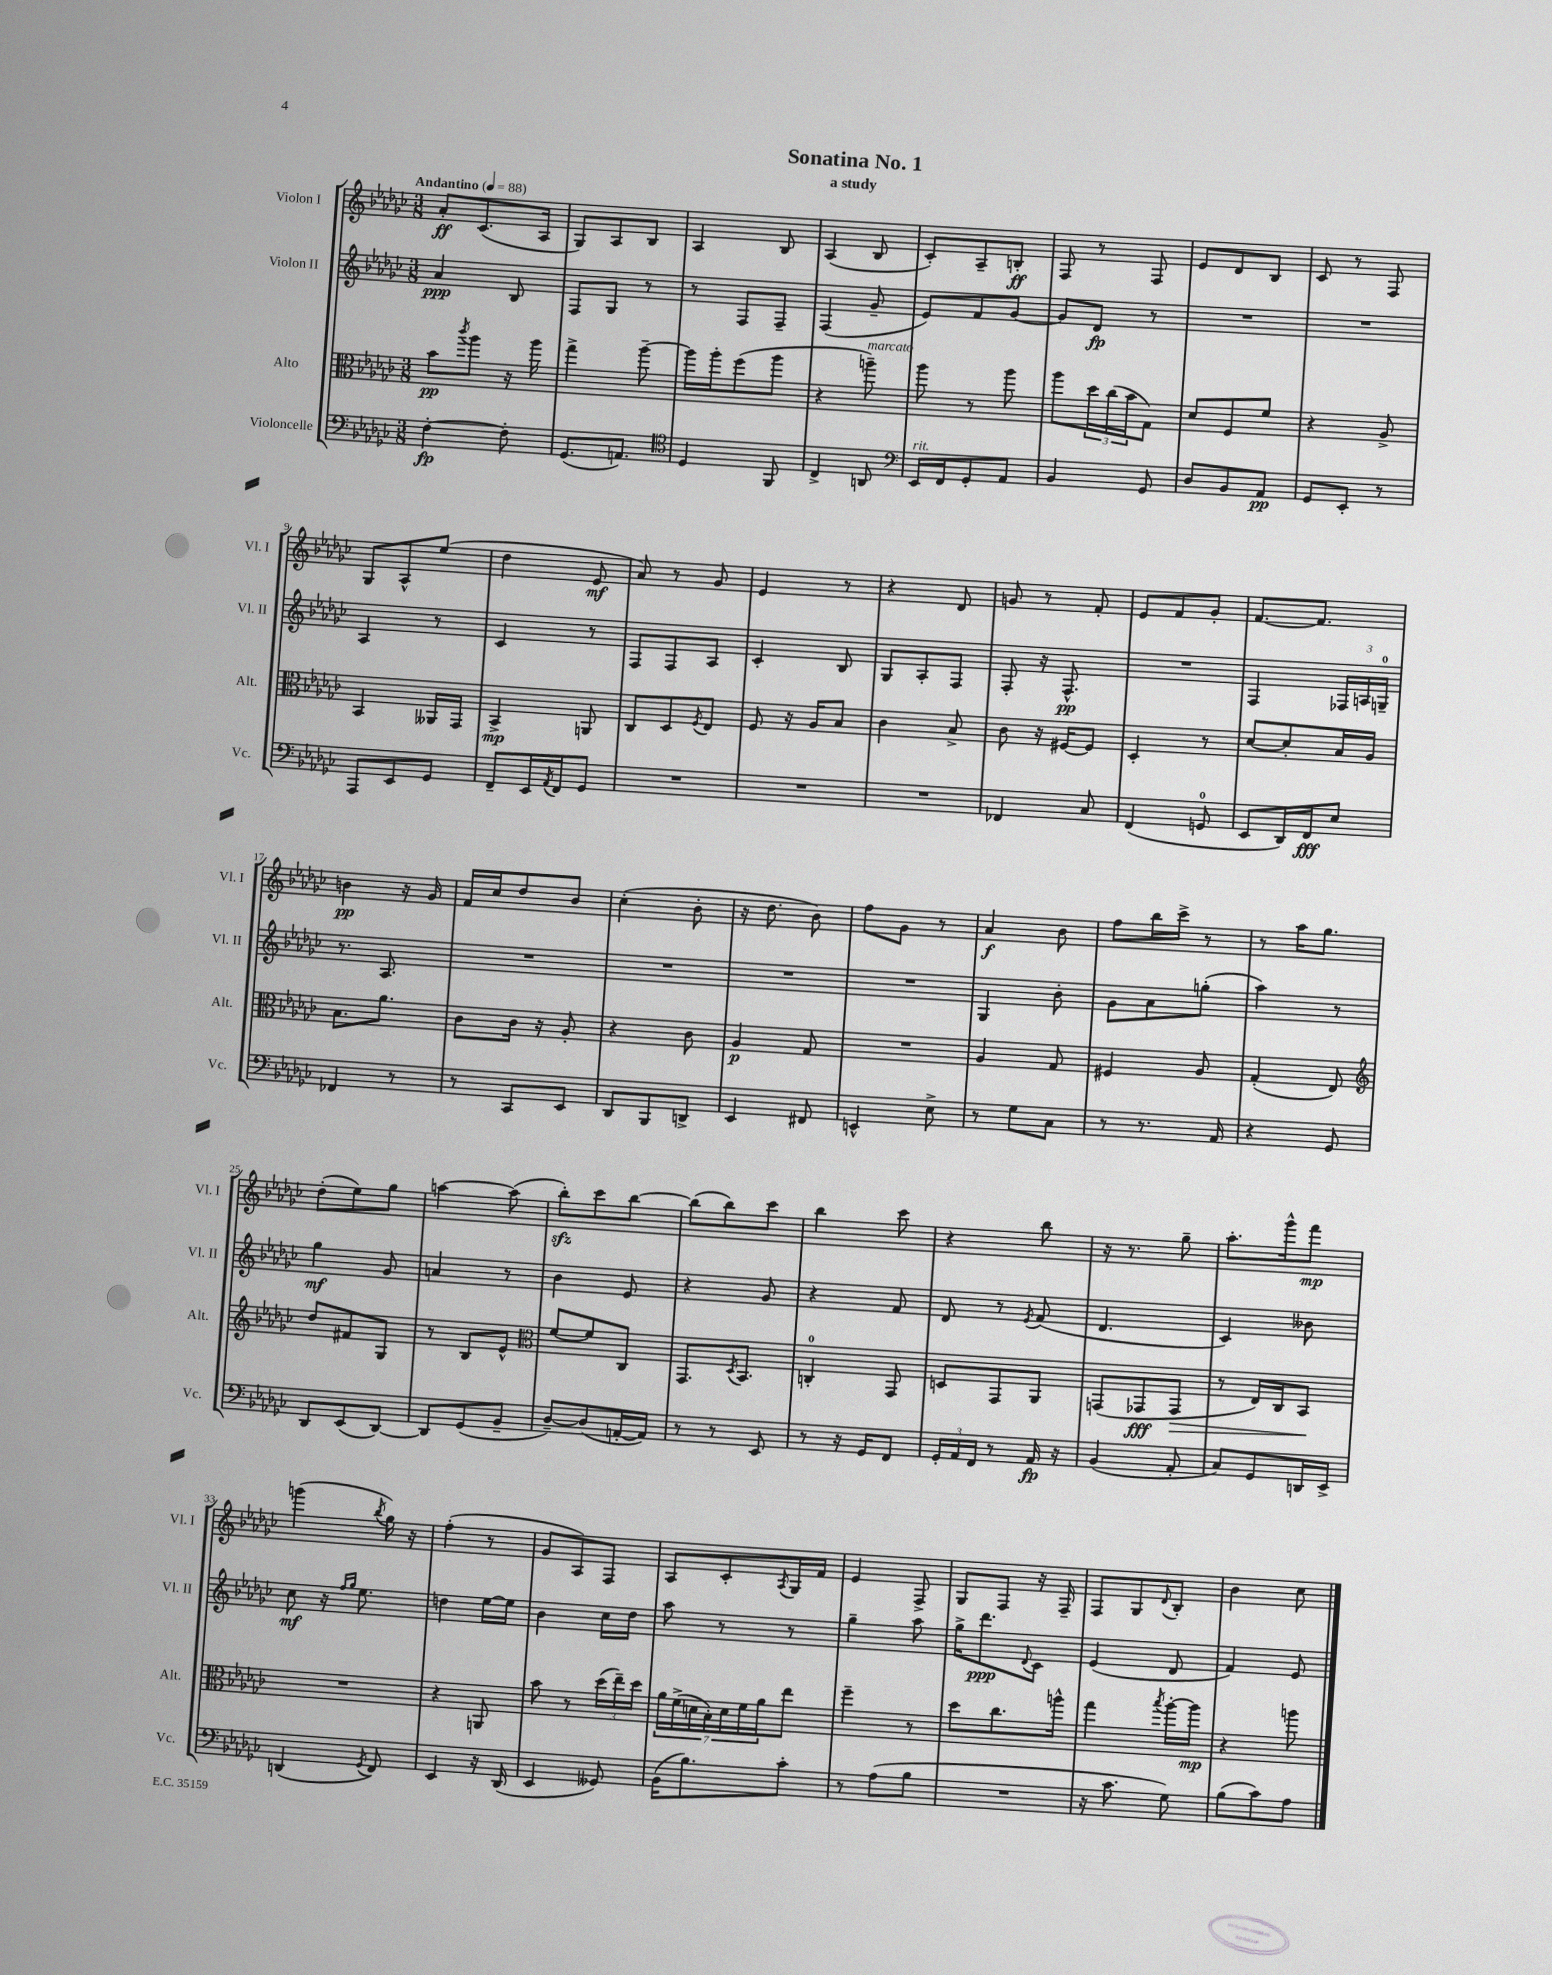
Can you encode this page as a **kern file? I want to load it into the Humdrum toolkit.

**kern	**dynam	**kern	**dynam	**kern	**dynam	**kern	**dynam
*part4	*part4	*part3	*part3	*part2	*part2	*part1	*part1
*staff4	*staff4	*staff3	*staff3	*staff2	*staff2	*staff1	*staff1
*I"Violoncelle	*	*I"Alto	*	*I"Violon II	*	*I"Violon I	*
*I'Vc.	*	*I'Alt.	*	*I'Vl. II	*	*I'Vl. I	*
*clefF4	*	*clefC3	*	*clefG2	*	*clefG2	*
*k[b-e-a-d-g-c-]	*	*k[b-e-a-d-g-c-]	*	*k[b-e-a-d-g-c-]	*	*k[b-e-a-d-g-c-]	*
*M3/8	*	*M3/8	*	*M3/8	*	*M3/8	*
*MM88	*	*MM88	*	*MM88	*	*MM88	*
=1	=1	=1	=1	=1	=1	=1	=1
!	!	!	!	!	!	!LO:TX:a:B:t=Andantino	!
[4F'\	fp	8b-\L	pp	4a-/	ppp	8a-'/L	ff
.	.	8qccc-/	.	.	.	.	.
.	.	8aa-\J	.	.	.	(8.c-/	.
8F'\]	.	16r	.	8B-/	.	.	.
.	.	16aa-\	.	.	.	16A-/Jk	.
=2	=2	=2	=2	=2	=2	=2	=2
(8.GG-/L	.	4gg-^\	.	8F/L	.	8G-/L)	.
.	.	.	.	8G-/J	.	8A-/	.
8.AAn/J)	.	.	.	.	.	.	.
.	.	[8aa-~\	.	8r	.	8B-/J	.
=3	=3	=3	=3	=3	=3	=3	=3
*clefC4	*	*	*	*	*	*	*
4D-/	.	16aa-\LL]	.	8r	.	4A-/	.
.	.	16aa-'\J	.	.	.	.	.
.	.	(8ff\	.	8F/L	.	.	.
8FF/	.	8aa-\J	.	8F~/J	.	8B-/	.
=4	=4	=4	=4	=4	=4	=4	=4
4C-^/	.	4r	.	(4F/	.	(4A-/	.
!	!	!LO:TX:a:i:t=marcato	!	!	!	!	!
8AAn/	.	8aan~\)	.	8g-~/	.	8B-/	.
=5	=5	=5	=5	=5	=5	=5	=5
*clefF4	*	*	*	*	*	*	*
!LO:TX:a:i:t=rit.	!	!	!	!	!	!	!
16EE-/LL	.	8aa-\	.	8e-/L)	.	8c-'/L)	.
16FF/J	.	.	.	.	.	.	.
8GG-'/	.	8r	.	8f/	.	8A-~/	.
8AA-/J	.	8aa-\	.	[8g-/J	.	8Bn'/J	ff
=6	=6	=6	=6	=6	=6	=6	=6
4BB-/	.	8aa-\L	.	8g-/L]	.	8F/	.
.	.	24dd-\L	.	8d-/J	fp	8r	.
.	.	(24cc-\	.	.	.	.	.
.	.	24b-\J	.	.	.	.	.
8GG-/	.	8G-\J)	.	8r	.	8F/	.
=7	=7	=7	=7	=7	=7	=7	=7
8D-/L	.	8d-/L	.	4.r	.	8e-/L	.
8BB-/	.	8F/	.	.	.	8d-/	.
8AA-/J	pp	8f/J	.	.	.	8B-/J	.
=8	=8	=8	=8	=8	=8	=8	=8
8GG-/L	.	4r	.	4.r	.	8c-/	.
8EE-'/J	.	.	.	.	.	8r	.
8r	.	8A-^/	.	.	.	8F/	.
!!LO:LB:g=z
=9	=9	=9	=9	=9	=9	=9	=9
8AAA-/L	.	4BB-/	.	4A-/	.	8G-/L	.
8EE-/	.	.	.	.	.	8A-^^/	.
8GG-/J	.	16AA--X/LL	.	8r	.	(8ee-/J	.
.	.	16GG-/JJ	.	.	.	.	.
=10	=10	=10	=10	=10	=10	=10	=10
8FF~/L	.	4BB-^/	mp	4c-/	.	4dd-\	.
16EE-/L	.	.	.	.	.	.	.
8qAA-/	.	.	.	.	.	.	.
16FF/J	.	.	.	.	.	.	.
8GG-/J	.	8AAn/	.	8r	.	8e-/	mf
=11	=11	=11	=11	=11	=11	=11	=11
4.r	.	8C-/L	.	8F/L	.	8a-/)	.
.	.	8D-/	.	8F/	.	8r	.
.	.	8qF/	.	.	.	.	.
.	.	8E-/J	.	8A-/J	.	8g-/	.
=12	=12	=12	=12	=12	=12	=12	=12
4.r	.	8F/	.	4c-'/	.	4e-/	.
.	.	16r	.	.	.	.	.
.	.	16A-/KL	.	.	.	.	.
.	.	8B-/J	.	8B-/	.	8r	.
=13	=13	=13	=13	=13	=13	=13	=13
4.r	.	4c-\	.	8G-/L	.	4r	.
.	.	.	.	8A-'/	.	.	.
.	.	8B-^/	.	8F/J	.	8d-/	.
=14	=14	=14	=14	=14	=14	=14	=14
4FF-X/	.	8c-\	.	8F'/	.	8gn/	.
.	.	16r	.	16r	.	8r	.
.	.	[16F#X/KL	.	8.F^^/	pp	.	.
8C-/	.	8F#/J]	.	.	.	8f'/	.
=15	=15	=15	=15	=15	=15	=15	=15
(4FF/	.	4D-'/	.	4.r	.	8e-/L	.
.	.	.	.	.	.	8f/	.
8GGn/	.	8r	.	.	.	8g-'/J	.
=16	=16	=16	=16	=16	=16	=16	=16
8EE-/L	.	[8d-/L	.	4F/	.	[8.f/L	.
16DD-/L)	.	8d-'/]	.	.	.	.	.
16FF/J	fff	.	.	.	.	8.f/J]	.
8E-/J	.	16B-/L	.	24F-X/LL	.	.	.
.	.	.	.	24An/	.	.	.
.	.	16A-/JJ	.	.	.	.	.
.	.	.	.	24Gn~/JJ	.	.	.
!!LO:LB:g=z
=17	=17	=17	=17	=17	=17	=17	=17
4FF-X/	.	8.B-\L	.	8.r	.	4bn\	pp
.	.	8.a-\J	.	8.A-/	.	.	.
8r	.	.	.	.	.	16r	.
.	.	.	.	.	.	16g-/	.
=18	=18	=18	=18	=18	=18	=18	=18
8r	.	8c-\L	.	4.r	.	16f/LL	.
.	.	.	.	.	.	16cc-/J	.
8CC-/L	.	16c-\Jk	.	.	.	8dd-/	.
.	.	16r	.	.	.	.	.
8EE-/J	.	8A-'/	.	.	.	8b-/J	.
=19	=19	=19	=19	=19	=19	=19	=19
8DD-/L	.	4r	.	4.r	.	(4cc-'\	.
8BBB-/	.	.	.	.	.	.	.
8DDn^/J	.	8c-\	.	.	.	8b-'\	.
=20	=20	=20	=20	=20	=20	=20	=20
4EE-/	.	4A-/	p	4.r	.	16r	.
.	.	.	.	.	.	8.dd-\	.
8FF#X/	.	8G-/	.	.	.	8b-\)	.
=21	=21	=21	=21	=21	=21	=21	=21
4EEn^^/	.	4.r	.	4.r	.	8ff\L	.
.	.	.	.	.	.	8g-\J	.
8E-^\	.	.	.	.	.	8r	.
=22	=22	=22	=22	=22	=22	=22	=22
8r	.	4A-/	.	4G-/	.	4a-/	f
8G-\L	.	.	.	.	.	.	.
8C-\J	.	8G-/	.	8b-'\	.	8b-\	.
=23	=23	=23	=23	=23	=23	=23	=23
8r	.	4F#X/	.	8g-\L	.	8ff\L	.
8.r	.	.	.	8a-\	.	16bb-\L	.
.	.	.	.	.	.	16ccc-^\JJ	.
.	.	8A-/	.	(8ggn'\J	.	8r	.
16AA-/	.	.	.	.	.	.	.
=24	=24	=24	=24	=24	=24	=24	=24
4r	.	(4G-'/	.	4aa-\)	.	8r	.
.	.	.	.	.	.	16aa-\KL	.
.	.	.	.	.	.	8.gg-\J	.
8GG-/	.	8E-/)	.	8r	.	.	.
!!LO:LB:g=z
=25	=25	=25	=25	=25	=25	=25	=25
*	*	*clefG2	*	*	*	*	*
8DD-/L	.	8dd-/L	.	4gg-\	mf	(8dd-'\L	.
(8EE-/	.	8f#X/	.	.	.	8ee-\)	.
[8DD-/J)	.	8G-/J	.	8g-/	.	8gg-\J	.
=26	=26	=26	=26	=26	=26	=26	=26
8DD-/L]	.	8r	.	4an/	.	[4aan\	.
(8GG-/	.	8B-/L	.	.	.	.	.
8BB-~/J	.	8e-^^/J	.	8r	.	(8aa\]	.
=27	=27	=27	=27	=27	=27	=27	=27
*	*	*clefC3	*	*	*	*	*
[8D-~/L)	.	[8f/L	.	4b-\	.	8bb-zz'\L)	.
(8D-/]	.	8f/]	.	.	.	8ccc-\	.
[16AAn'/L	.	8C-/J	.	8e-/	.	[8bb-\J	.
16AA/JJ])	.	.	.	.	.	.	.
=28	=28	=28	=28	=28	=28	=28	=28
8r	.	8.GG-/L	.	4r	.	(8bb-\L]	.
8r	.	.	.	.	.	8bb-\)	.
.	.	8qD-/	.	.	.	.	.
.	.	8.BB-/J	.	.	.	.	.
8EE-/	.	.	.	8g-/	.	8ccc-\J	.
=29	=29	=29	=29	=29	=29	=29	=29
8r	.	4Cn'/	.	4r	.	4bb-\	.
16r	.	.	.	.	.	.	.
16GG-/KL	.	.	.	.	.	.	.
8FF/J	.	8GG-/	.	8f/	.	8ccc-\	.
=30	=30	=30	=30	=30	=30	=30	=30
24GG-'/LL	.	8Dn/L	.	8d-/	.	4r	.
24AA-/	.	.	.	.	.	.	.
24FF/JJ	.	.	.	.	.	.	.
8r	.	8GG-/	.	8r	.	.	.
.	.	.	.	8qe-/	.	.	.
16AA-/	fp	8AA-/J	.	(8f/	.	8bb-\	.
16r	.	.	.	.	.	.	.
=31	=31	=31	=31	=31	=31	=31	=31
(4BB-/	.	(8GGn/L	.	4.d-/	.	16r	.
.	.	.	.	.	.	8.r	.
.	.	8GG-X/	fff	.	.	.	.
!	!	!	!LO:HP:b	!	!	!	!
8AA-'/	.	8GG-/J	>	.	.	8gg-~\	.
=32	=32	=32	=32	=32	=32	=32	=32
8C-/L)	.	8r	.	4c-/)	.	8.aa-'\L	.
8GG-/	.	16E-/LL)	.	.	.	.	.
.	.	16C-/J	.	.	.	16ggg-^^\k	.
16DDn/L	.	8BB-/J	.	8b--X\	.	8fff\J	mp
16EE-^/JJ	.	.	.	.	.	.	.
.	.	.	]	.	.	.	.
!!LO:LB:g=z
=33	=33	=33	=33	=33	=33	=33	=33
(4DDn/	.	4.r	.	8cc-\	mf	(4gggn\	.
.	.	.	.	16r	.	.	.
.	.	.	.	16qqff/LL	.	.	.
.	.	.	.	16qqgg-/JJ	.	.	.
.	.	.	.	8.ee-\	.	.	.
8qGG-/	.	.	.	.	.	8qbb-/	.
8FF/)	.	.	.	.	.	16gg-\)	.
.	.	.	.	.	.	16r	.
=34	=34	=34	=34	=34	=34	=34	=34
4EE-/	.	4r	.	4ddn\	.	(4ff'\	.
16r	.	8AAn/	.	[16ee-\LL	.	8r	.
(16DD-/	.	.	.	16ee-\JJ]	.	.	.
=35	=35	=35	=35	=35	=35	=35	=35
4EE-/	.	8b-\	.	4b-\	.	8g-/L	.
.	.	8r	.	.	.	8A-/)	.
8GG--X/)	.	(24dd-\LL	.	16cc-\LL	.	8F/J	.
.	.	24ee-~\)	.	.	.	.	.
.	.	.	.	16dd-\JJ	.	.	.
.	.	24dd-\JJ	.	.	.	.	.
=36	=36	=36	=36	=36	=36	=36	=36
(16BB-\KL	.	28a-\LL	.	8aa-\	.	8A-/L	.
.	.	(28f^\	.	.	.	.	.
8.B-\)	.	.	.	.	.	.	.
.	.	28dn\	.	.	.	.	.
.	.	28B-'\)	.	.	.	.	.
.	.	.	.	8r	.	8c-'/	.
.	.	28d\	.	.	.	.	.
.	.	28f\	.	.	.	.	.
.	.	28a-\J	.	.	.	.	.
.	.	.	.	.	.	8qA-/	.
8c-'\J	.	8ee-\J	.	8r	.	16G-/L	.
.	.	.	.	.	.	16f/JJ	.
=37	=37	=37	=37	=37	=37	=37	=37
8r	.	4ff~\	.	4gg-~\	.	4e-/	.
(8A-\L	.	.	.	.	.	.	.
8B-\J	.	8r	.	8aa-\	.	8F^/	.
=38	=38	=38	=38	=38	=38	=38	=38
4.r	.	8dd-\L	.	16gg-^\KL	.	8G-/L	.
.	.	.	.	8.ddd-\	ppp	.	.
.	.	8.cc-\	.	.	.	8F/J	.
.	.	.	.	8qqd-/	.	.	.
.	.	.	.	8c-\J	.	16r	.
.	.	16aan^^\Jk	.	.	.	16F~/	.
=39	=39	=39	=39	=39	=39	=39	=39
16r	.	4gg-\	.	(4e-/	.	8F/L	.
8.c-\	.	.	.	.	.	.	.
.	.	.	.	.	.	8G-/	.
.	.	8qbb-/	.	.	.	8qqd-/	.
8G-\)	.	[16aa-'\LL	.	8d-/	.	8B-'/J	.
.	.	16aa-\JJ]	mp	.	.	.	.
=40	=40	=40	=40	=40	=40	=40	=40
(8B-\L	.	4r	.	4f/)	.	4b-\	.
8c-\)	.	.	.	.	.	.	.
8A-\J	.	8aan\	.	8e-/	.	8cc-\	.
==	==	==	==	==	==	==	==
*-	*-	*-	*-	*-	*-	*-	*-
